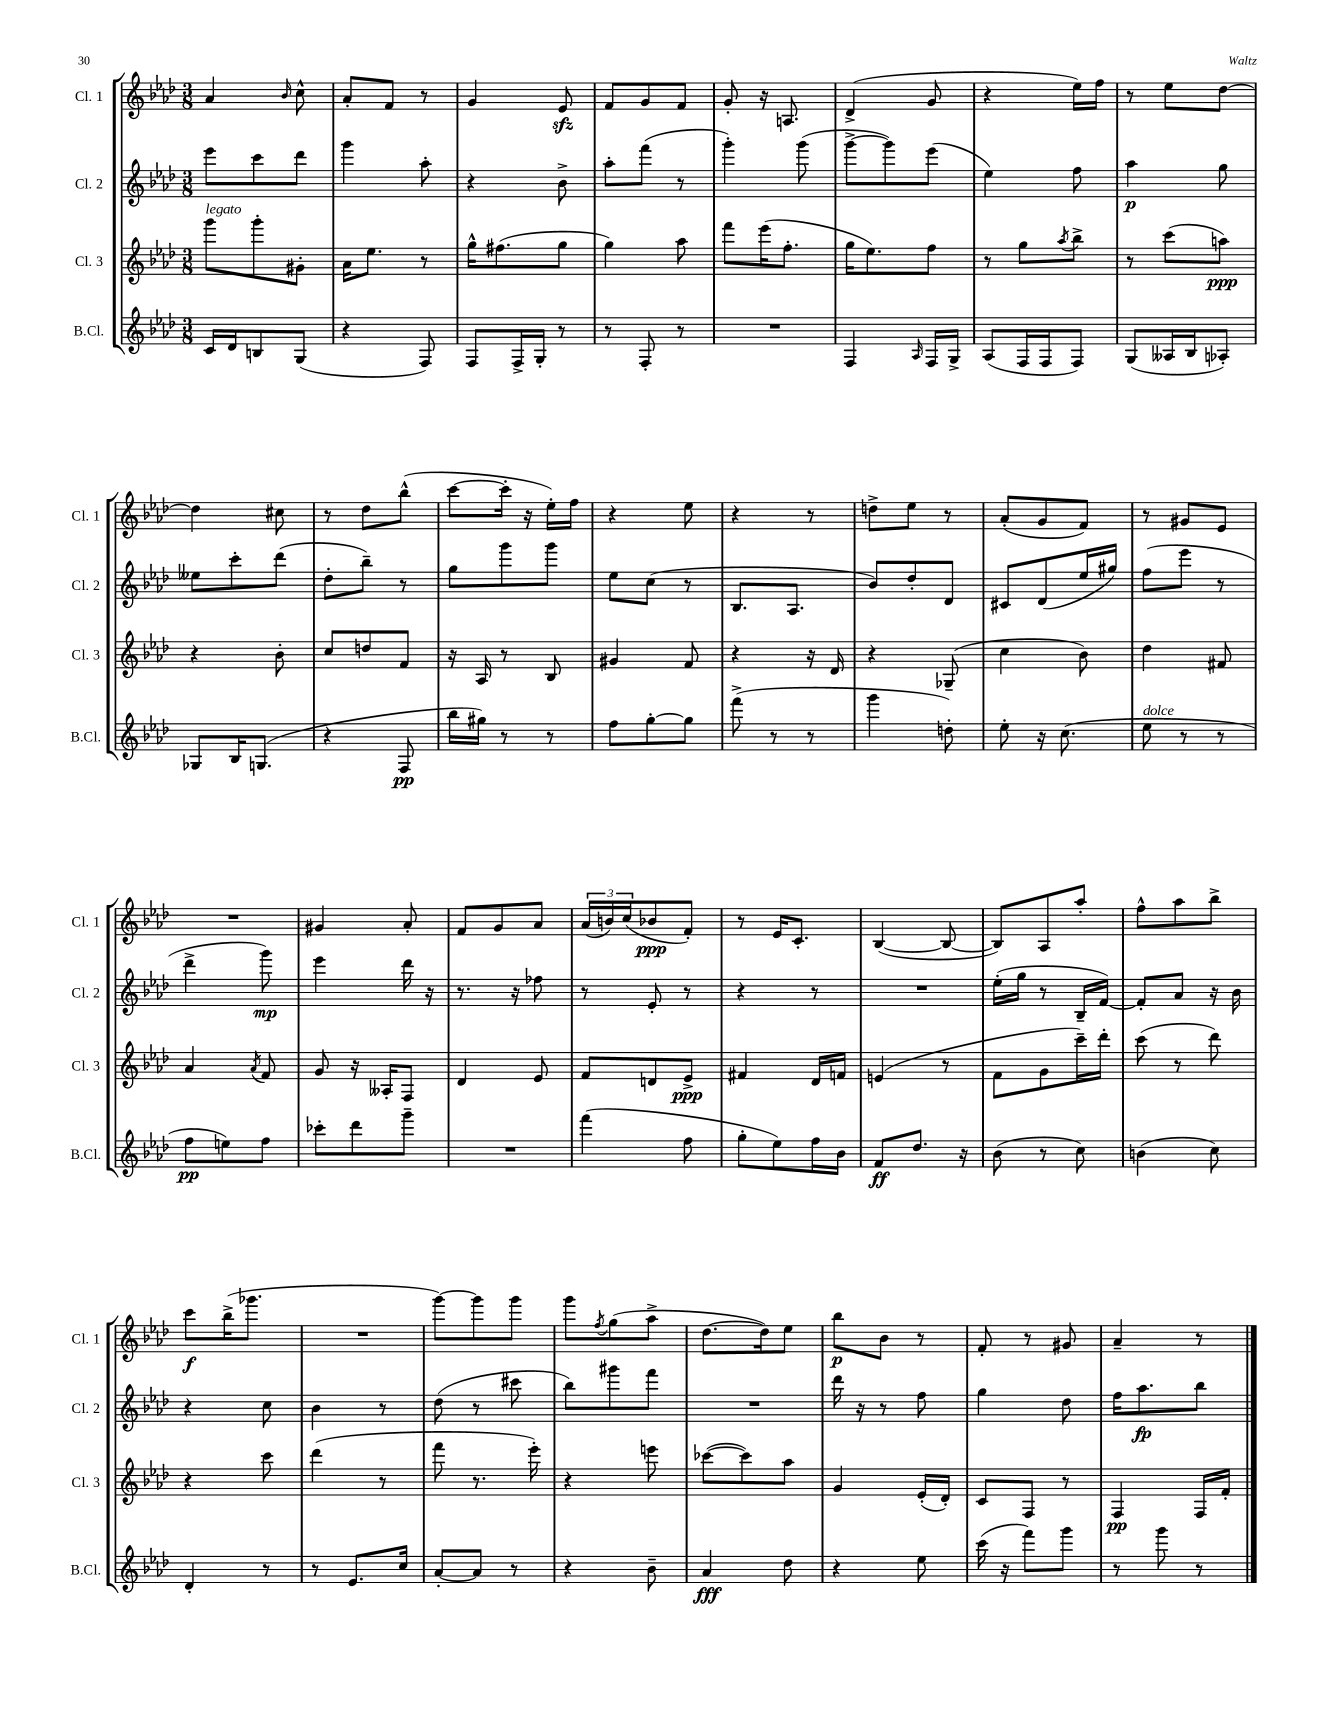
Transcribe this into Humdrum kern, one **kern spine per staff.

**kern	**dynam	**kern	**dynam	**kern	**dynam	**kern	**dynam
*part4	*part4	*part3	*part3	*part2	*part2	*part1	*part1
*staff4	*staff4	*staff3	*staff3	*staff2	*staff2	*staff1	*staff1
*I"B.Cl.	*	*I"Cl. 3	*	*I"Cl. 2	*	*I"Cl. 1	*
*I'B.Cl.	*	*I'Cl. 3	*	*I'Cl. 2	*	*I'Cl. 1	*
*clefG2	*	*clefG2	*	*clefG2	*	*clefG2	*
*k[b-e-a-d-]	*	*k[b-e-a-d-]	*	*k[b-e-a-d-]	*	*k[b-e-a-d-]	*
*M3/8	*	*M3/8	*	*M3/8	*	*M3/8	*
=16	=16	=16	=16	=16	=16	=16	=16
!	!	!LO:TX:a:i:t=legato	!	!	!	!	!
16c/LL	.	8ggg\L	.	8eee-\L	.	4a-/	.
16d-/J	.	.	.	.	.	.	.
8Bn/	.	8ggg'\	.	8ccc\	.	.	.
.	.	.	.	.	.	16qqb-/	.
(8G/J	.	8g#X'\J	.	8ddd-\J	.	8cc^^\	.
=17	=17	=17	=17	=17	=17	=17	=17
4r	.	16a-\KL	.	4ggg\	.	8a-'/L	.
.	.	8.ee-\J	.	.	.	.	.
.	.	.	.	.	.	8f/J	.
8F/)	.	8r	.	8aa-'\	.	8r	.
=18	=18	=18	=18	=18	=18	=18	=18
8F/L	.	16gg^^\KL	.	4r	.	4g/	.
.	.	(8.ff#X\	.	.	.	.	.
16F^/L	.	.	.	.	.	.	.
16G'/JJ	.	.	.	.	.	.	.
8r	.	8gg\J	.	8b-^\	.	8e-zz/	.
=19	=19	=19	=19	=19	=19	=19	=19
8r	.	4gg\)	.	8aa-'\L	.	8f/L	.
8F'/	.	.	.	(8fff\J	.	8g/	.
8r	.	8aa-\	.	8r	.	8f/J	.
=20	=20	=20	=20	=20	=20	=20	=20
4.r	.	8fff\L	.	4ggg'\)	.	8g'/	.
.	.	(16eee-\K	.	.	.	16r	.
.	.	8.ff'\J	.	.	.	8.An/	.
.	.	.	.	(8ggg\	.	.	.
=21	=21	=21	=21	=21	=21	=21	=21
4F/	.	16gg\KL	.	[8ggg^\L	.	(4d-^/	.
.	.	8.ee-\)	.	.	.	.	.
.	.	.	.	8ggg\])	.	.	.
16qqA-/	.	.	.	.	.	.	.
16F/LL	.	8ff\J	.	(8eee-\J	.	8g/	.
16G^/JJ	.	.	.	.	.	.	.
=22	=22	=22	=22	=22	=22	=22	=22
(8A-/L	.	8r	.	4ee-\)	.	4r	.
16F/L	.	8gg\L	.	.	.	.	.
16F/J	.	.	.	.	.	.	.
.	.	8qaa-/	.	.	.	.	.
8F/J)	.	8bb-^\J	.	8ff\	.	16ee-\LL)	.
.	.	.	.	.	.	16ff\JJ	.
=23	=23	=23	=23	=23	=23	=23	=23
(8G/L	.	8r	.	4aa-\	p	8r	.
16A--X/L	.	(8ccc\L	.	.	.	8ee-\L	.
16B-/J	.	.	.	.	.	.	.
8A-X'/J)	.	8aan\J)	ppp	8gg\	.	[8dd-\J	.
!!LO:LB:g=z
=24	=24	=24	=24	=24	=24	=24	=24
8G-X/L	.	4r	.	8ee--X\L	.	4dd-\]	.
16B-/K	.	.	.	8ccc'\	.	.	.
(8.Gn/J	.	.	.	.	.	.	.
.	.	8b-'\	.	(8ddd-\J	.	8cc#X\	.
=25	=25	=25	=25	=25	=25	=25	=25
4r	.	8cc/L	.	8dd-'\L	.	8r	.
.	.	8ddn/	.	8bb-~\J)	.	8dd-\L	.
8F/	pp	8f/J	.	8r	.	(8bb-^^\J	.
=26	=26	=26	=26	=26	=26	=26	=26
16bb-\LL	.	16r	.	8gg\L	.	[8ccc\L	.
16gg#X\JJ)	.	16A-/	.	.	.	.	.
8r	.	8r	.	8ggg\	.	16ccc'\Jk]	.
.	.	.	.	.	.	16r	.
8r	.	8B-/	.	8ggg\J	.	16ee-'\LL)	.
.	.	.	.	.	.	16ff\JJ	.
=27	=27	=27	=27	=27	=27	=27	=27
8ff\L	.	4g#X/	.	8ee-\L	.	4r	.
[8gg'\	.	.	.	(8cc\J	.	.	.
8gg\J]	.	8f/	.	8r	.	8ee-\	.
=28	=28	=28	=28	=28	=28	=28	=28
(8fff^\	.	4r	.	8.B-/L	.	4r	.
8r	.	.	.	.	.	.	.
.	.	.	.	8.A-/J	.	.	.
8r	.	16r	.	.	.	8r	.
.	.	16d-/	.	.	.	.	.
=29	=29	=29	=29	=29	=29	=29	=29
4ggg\	.	4r	.	8b-/L)	.	8ddn^\L	.
.	.	.	.	8dd-'/	.	8ee-\J	.
8ddn'\)	.	(8G-X~/	.	8d-/J	.	8r	.
=30	=30	=30	=30	=30	=30	=30	=30
8ee-'\	.	4cc\	.	8c#X/L	.	(8a-'/L	.
16r	.	.	.	(8d-/	.	8g/	.
(8.cc\	.	.	.	.	.	.	.
.	.	8b-\)	.	16ee-/L	.	8f/J)	.
.	.	.	.	16gg#X/JJ)	.	.	.
=31	=31	=31	=31	=31	=31	=31	=31
!LO:TX:a:i:t=dolce	!	!	!	!	!	!	!
8ee-\	.	4dd-\	.	(8ff\L	.	8r	.
8r	.	.	.	8eee-\J	.	8g#X/L	.
8r	.	8f#X/	.	8r	.	8e-/J	.
!!LO:LB:g=z
=32	=32	=32	=32	=32	=32	=32	=32
8ff\L	pp	4a-/	.	4ddd-^\	.	4.r	.
8een\)	.	.	.	.	.	.	.
.	.	8qa-/	.	.	.	.	.
8ff\J	.	8f/	.	8ggg\)	mp	.	.
=33	=33	=33	=33	=33	=33	=33	=33
8ccc-X'\L	.	8g/	.	4eee-\	.	4g#X/	.
8ddd-\	.	16r	.	.	.	.	.
.	.	16A--X'/KL	.	.	.	.	.
8ggg~\J	.	8F/J	.	16ddd-\	.	8a-'/	.
.	.	.	.	16r	.	.	.
=34	=34	=34	=34	=34	=34	=34	=34
4.r	.	4d-/	.	8.r	.	8f/L	.
.	.	.	.	.	.	8g/	.
.	.	.	.	16r	.	.	.
.	.	8e-/	.	8ff-X\	.	8a-/J	.
=35	=35	=35	=35	=35	=35	=35	=35
(4fff\	.	8f/L	.	8r	.	(24a-/LL	.
.	.	.	.	.	.	24bn/)	.
.	.	.	.	.	.	(24cc/J	.
.	.	8dn/	.	8e-'/	.	8b-X/	ppp
8ff\	.	8e-^/J	ppp	8r	.	8f'/J)	.
=36	=36	=36	=36	=36	=36	=36	=36
8gg'\L	.	4f#X/	.	4r	.	8r	.
8ee-\)	.	.	.	.	.	16e-/KL	.
.	.	.	.	.	.	8.c'/J	.
16ff\L	.	16d-/LL	.	8r	.	.	.
16b-\JJ	.	16fn/JJ	.	.	.	.	.
=37	=37	=37	=37	=37	=37	=37	=37
8f/L	ff	(4en/	.	4.r	.	([4B-/	.
8.dd-/J	.	.	.	.	.	.	.
.	.	8r	.	.	.	8B-/_	.
16r	.	.	.	.	.	.	.
=38	=38	=38	=38	=38	=38	=38	=38
(8b-\	.	8f\L	.	(16ee-'\LL	.	8B-/L])	.
.	.	.	.	16gg\JJ	.	.	.
8r	.	8g\	.	8r	.	8A-/	.
8cc\)	.	16ccc~\L)	.	16B-~/LL	.	8aa-'/J	.
.	.	16ddd-'\JJ	.	[16f/JJ)	.	.	.
=39	=39	=39	=39	=39	=39	=39	=39
(4bn\	.	(8ccc\	.	8f'/L]	.	8ff^^\L	.
.	.	8r	.	8a-/J	.	8aa-\	.
8cc\)	.	8ddd-\)	.	16r	.	8bb-^\J	.
.	.	.	.	16b-\	.	.	.
!!LO:LB:g=z
=40	=40	=40	=40	=40	=40	=40	=40
4d-'/	.	4r	.	4r	.	8ccc\L	f
.	.	.	.	.	.	(16bb-^\K	.
.	.	.	.	.	.	8.ggg-X\J	.
8r	.	8ccc\	.	8cc\	.	.	.
=41	=41	=41	=41	=41	=41	=41	=41
8r	.	(4ddd-\	.	4b-\	.	4.r	.
8.e-/L	.	.	.	.	.	.	.
.	.	8r	.	8r	.	.	.
16cc/Jk	.	.	.	.	.	.	.
=42	=42	=42	=42	=42	=42	=42	=42
[8a-'/L	.	8fff\	.	(8dd-\	.	[8ggg\L)	.
8a-/J]	.	8.r	.	8r	.	8ggg\]	.
8r	.	.	.	8ccc#X\	.	8ggg\J	.
.	.	16eee-'\)	.	.	.	.	.
=43	=43	=43	=43	=43	=43	=43	=43
4r	.	4r	.	8bb-\L)	.	8ggg\L	.
.	.	.	.	.	.	8qff/	.
.	.	.	.	8ggg#X\	.	(8gg\	.
8b-~\	.	8eeen\	.	8fff\J	.	8aa-^\J	.
=44	=44	=44	=44	=44	=44	=44	=44
4a-/	fff	([8ccc-X\L	.	4.r	.	[8.dd-\L	.
.	.	8ccc-\])	.	.	.	.	.
.	.	.	.	.	.	16dd-\k])	.
8dd-\	.	8aa-\J	.	.	.	8ee-\J	.
=45	=45	=45	=45	=45	=45	=45	=45
4r	.	4g/	.	16ddd-\	.	8bb-\L	p
.	.	.	.	16r	.	.	.
.	.	.	.	8r	.	8b-\J	.
8ee-\	.	(16e-'/LL	.	8ff\	.	8r	.
.	.	16d-'/JJ)	.	.	.	.	.
=46	=46	=46	=46	=46	=46	=46	=46
(16ccc\	.	8c/L	.	4gg\	.	8f'/	.
16r	.	.	.	.	.	.	.
8fff\L)	.	8F/J	.	.	.	8r	.
8ggg\J	.	8r	.	8dd-\	.	8g#X/	.
=47	=47	=47	=47	=47	=47	=47	=47
8r	.	4F/	pp	16ff\KL	.	4a-~/	.
.	.	.	.	8.aa-\	fp	.	.
8ggg\	.	.	.	.	.	.	.
8r	.	16F/LL	.	8bb-\J	.	8r	.
.	.	16f'/JJ	.	.	.	.	.
==	==	==	==	==	==	==	==
*-	*-	*-	*-	*-	*-	*-	*-
